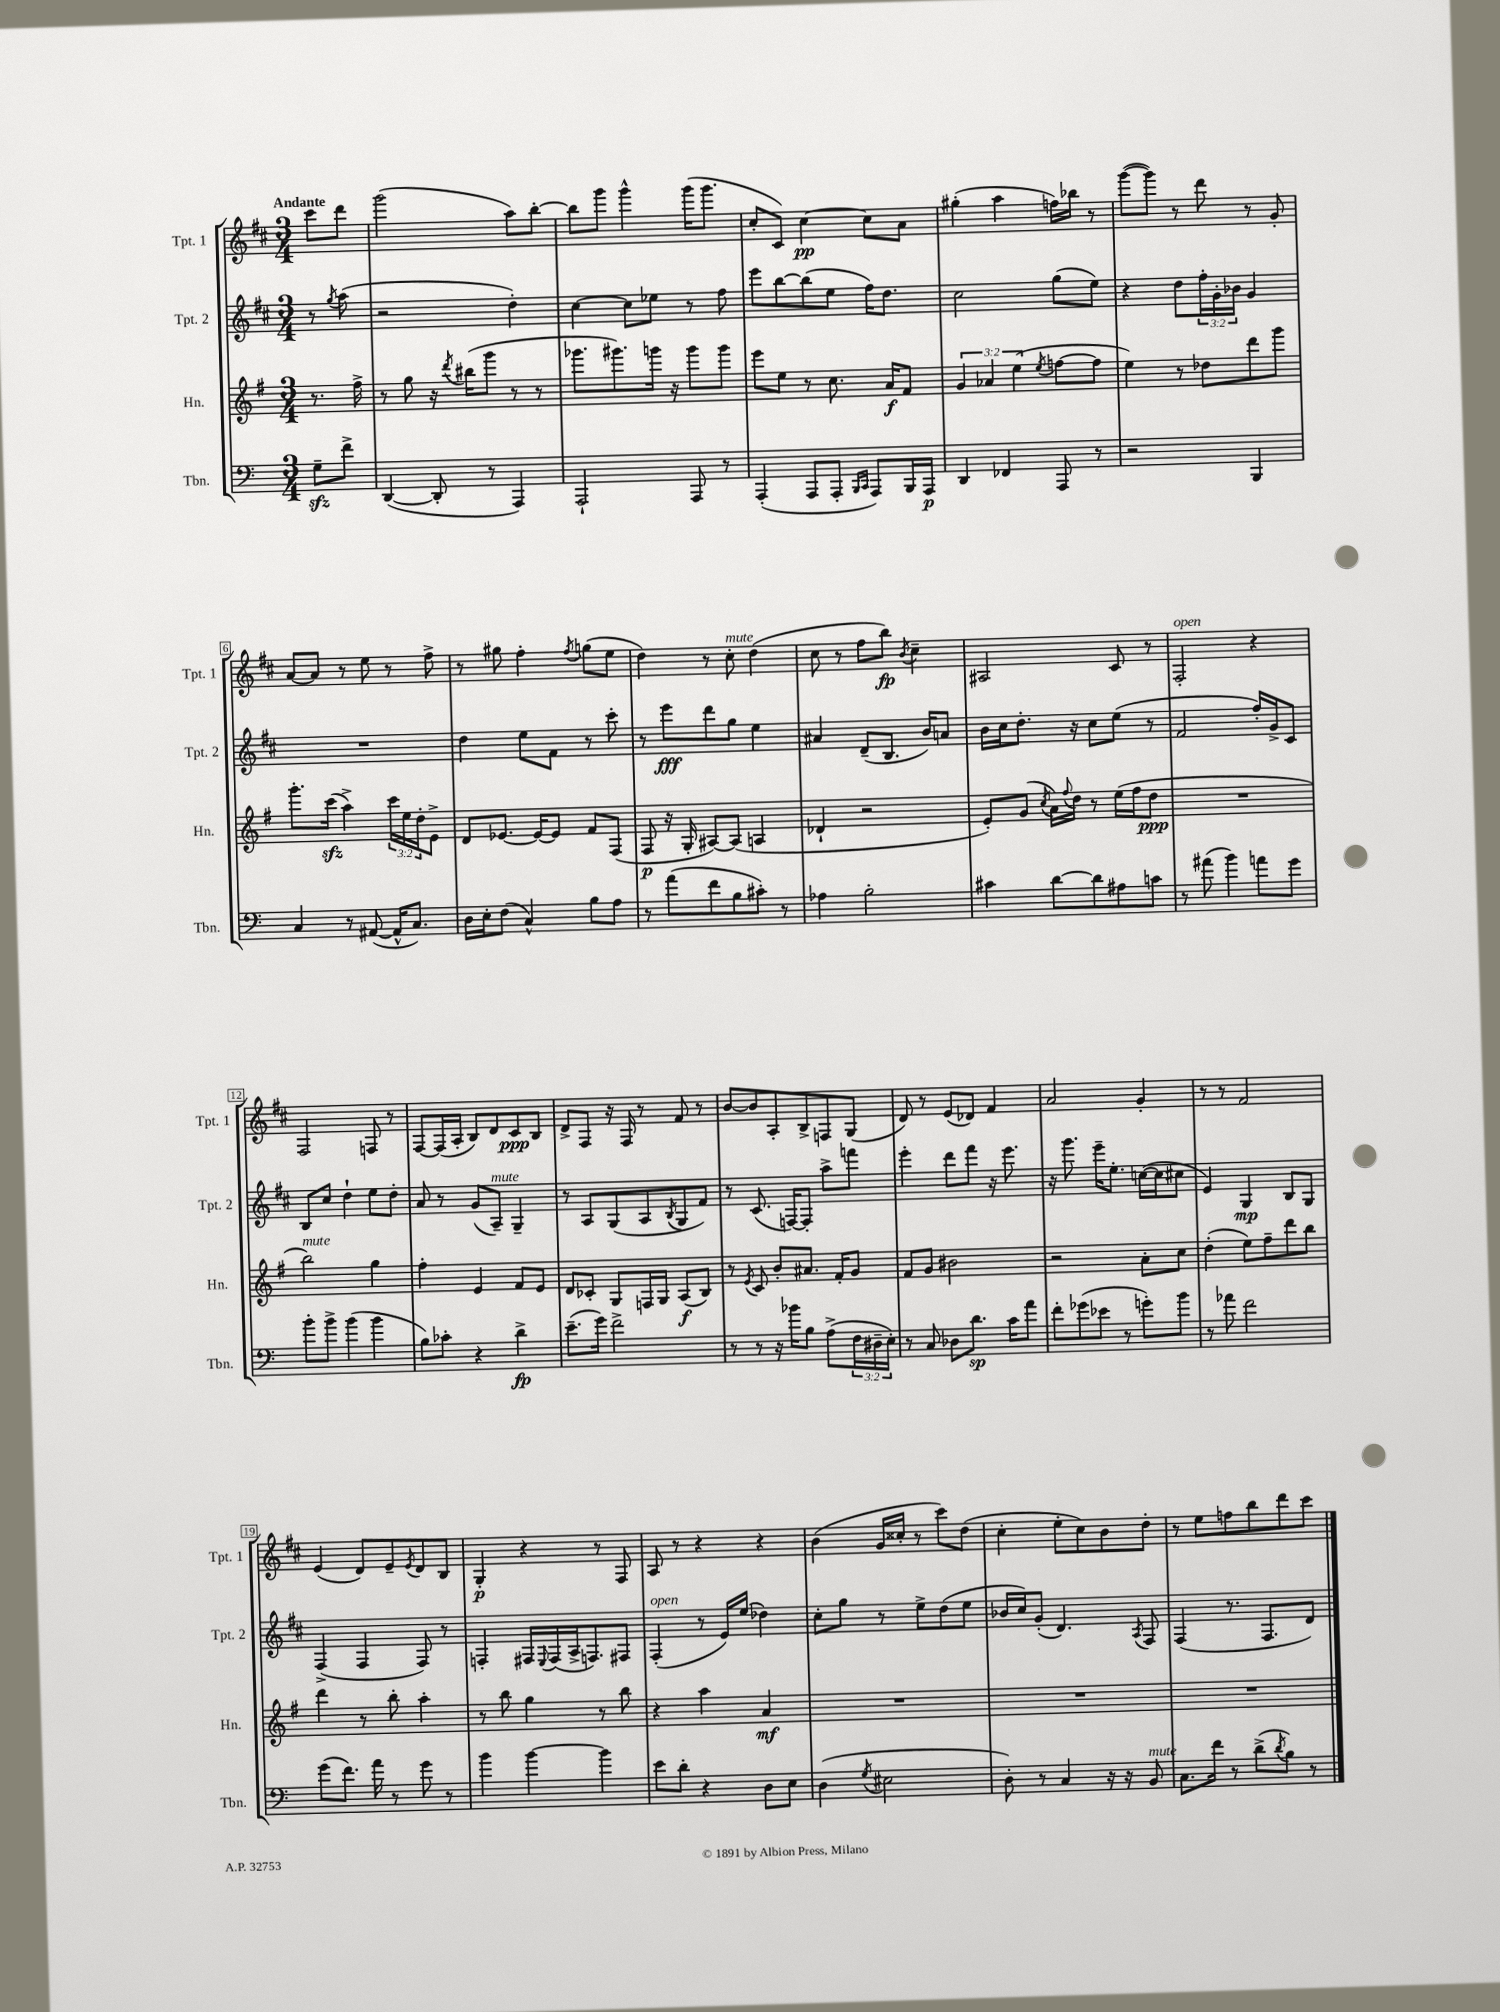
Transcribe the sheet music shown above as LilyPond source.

<<
\new StaffGroup <<
\new Staff = "s0" \with { instrumentName = "Tpt. 1" shortInstrumentName = "Tpt. 1" } {
    \clef treble \key d \major \numericTimeSignature \time 3/4 \partial 4 \tempo "Andante"
    cis'''8 d'''8 |
    g'''2( a''8) b''8~-. |
    b''8 g'''8 g'''4-^ g'''16( g'''8. |
    cis''8-. cis'8) cis''4~\pp cis''8 a'8 |
    gis''4-.( a''4 f''16) bes''16 r8 |
    g'''8~( g'''8) r8 d'''8 r8 g'8-. |
    a'8~ a'8 r8 e''8 r8 fis''8-> |
    r8 gis''8 fis''4-. \acciaccatura { fis''8 } g''8( e''8 |
    d''4) r8 cis''8-.^\markup { \italic "mute" } d''4( |
    cis''8 r8 fis''8 b''8\fp) \acciaccatura { b'8 } cis''4-- |
    ais2 cis'8 r8 |
    fis2-.^\markup { \italic "open" } r4 |
    fis2 f8 r8 |
    fis8~ fis16( a16-. b8) d'8 cis'8\ppp b8 |
    d'8-> fis8 r16 fis16 r8 fis'8 r8 |
    b'8~ b'8 a8-. b8-> f8 g8( |
    d'8) r8 e'8( des'8) fis'4 |
    a'2 g'4-. |
    r8 r8 fis'2 |
    e'4( d'8) e'8-- \acciaccatura { e'8 } d'8 b8 |
    g4-.\p r4 r8 fis8 |
    a8 r8 r4 r4 |
    b'4( g'16 cisis''16-. r8 cis'''8) d''8( |
    cis''4-. e''8-. cis''8) b'8 d''8-. |
    r8 e''8 f''8 b''8 d'''8 cis'''8 \bar "|." |
}
\new Staff = "s1" \with { instrumentName = "Tpt. 2" shortInstrumentName = "Tpt. 2" } {
    \clef treble \key d \major \numericTimeSignature \time 3/4 \override Staff.TupletNumber.text = #tuplet-number::calc-fraction-text \partial 4
    r8 \acciaccatura { g''8 } a''8( |
    r2 d''4-.) |
    cis''4~ cis''8 ees''8 r8 fis''8 |
    e'''8 b''8~ b''8( e''8 fis''16) d''8. |
    cis''2 g''8( e''8) |
    r4 d''8 \tuplet 3/2 { fis''16-. g'16-. bes'16 } g'4 |
    R2. |
    d''4 e''8 fis'8 r8 cis'''8-. |
    r8 e'''8\fff d'''8 g''8 e''4 |
    ais'4 d'8--( b8. b'16) a'8 |
    b'16 cis''16 d''8.-. r16 cis''8 e''8( r8 |
    fis'2 fis''16-.) g'16-> cis'8 |
    b8 cis''8 d''4-! e''8 d''8-. |
    a'8 r8 g'8( a8--^\markup { \italic "mute" }) g4-- |
    r8 a8 g8( a8 \acciaccatura { b8 } g8 fis'8) |
    r8 cis'8.( f16~) f8-. a''8-> f'''8 |
    e'''4-. d'''8 fis'''8 r16 e'''8. |
    r16 g'''8. e'''16-- e''8.-. c''16~( c''16 cis''8 |
    e'4) g4\mp b8 g8 |
    fis4->( fis4 fis8) r8 |
    f4-. fis16 \appoggiatura { e8 } fis16( a16-> f8.) fis8 |
    fis4-.^\markup { \italic "open" }( r8 e'16) e''16( des''4) |
    cis''8-. g''8 r8 e''8-> d''8( e''8 |
    bes'16 cis''16) g'8-.( d'4.) \acciaccatura { a8 } fis8 |
    fis4( r8. fis8. d'8) \bar "|." |
}
\new Staff = "s2" \with { instrumentName = "Hn." shortInstrumentName = "Hn." } {
    \clef treble \key g \major \numericTimeSignature \time 3/4 \override Staff.TupletNumber.text = #tuplet-number::calc-fraction-text \partial 4
    r8. fis''16-> |
    r8 g''8 r16 \acciaccatura { d'''8 } bis''16( g'''8 r8 r8 |
    ges'''8. gis'''8.) g'''16 r16 g'''8 g'''8 |
    e'''8 e''8 r8 c''8. a'16\f fis'8 |
    \tuplet 3/2 { g'4 aes'4 e''4( } \acciaccatura { e''8 } f''8~ f''8 |
    e''4) r8 des''8 d'''8 g'''8 |
    g'''8.-. c'''16\sfz( a''4->) \tuplet 3/2 { c'''16 e''16 d''16-. } e'8-> |
    d'8 ees'8.~ ees'16~ ees'8 fis'8 fis8( |
    fis8\p r16 g16-. ais8~) ais8( a4 |
    des'4-! r2 |
    e'8-.) g'8( \acciaccatura { c''8 } a'16) \appoggiatura { fis''8 } d''16 r8 e''16( fis''16 d''8\ppp |
    R2. |
    b''2^\markup { \italic "mute" }) g''4 |
    fis''4-. e'4 fis'8 e'8 |
    d'8 ces'8-. g8 f16 g16 a8\f( b8) |
    r8 \acciaccatura { e'8 } c'8 b'8-. ais'8. fis'16-. g'8 |
    fis'8 g'8 bis'2 |
    r2 a'8-. c''8 |
    d''4-.( e''8) fis''8-- d'''8 b''8 |
    d'''4 r8 b''8-. a''4-. |
    r8 b''8 g''4 r8 b''8 |
    r4 a''4 a'4\mf |
    R2. |
    R2. |
    R2. \bar "|." |
}
\new Staff = "s3" \with { instrumentName = "Tbn." shortInstrumentName = "Tbn." } {
    \clef bass \key c \major \numericTimeSignature \time 3/4 \override Staff.TupletNumber.text = #tuplet-number::calc-fraction-text \partial 4
    g8--\sfz f'8-> |
    d,4~( d,8-. r8 a,,4) |
    a,,2-! a,,8 r8 |
    a,,4-.( a,,8 a,,8-. \grace { b,,16 c,16 } a,,8) b,,16 a,,16\p |
    d,4 fes,4 a,,8 r8 |
    r2 b,,4 |
    c4 r8 ais,8~( ais,16-^ c8.) |
    d16 e16-. f8( c4-^) b8 a8 |
    r8 a'8( f'8 b8 cis'8-.) r8 |
    aes4 b2-. |
    cis'4 d'8~ d'8 ais8 c'8 |
    r8 ais'8( b'4) a'8 g'8 |
    b'8-. b'8-> b'4( b'4 |
    b8) ces'8-. r4 d'4->\fp |
    e'8.--( g'16) f'2-> |
    r8 r8 r16 bes'16 b8 a8->( \tuplet 3/2 { f16 dis16-- e16-.) } |
    r8 c8 des8 d'8.\sp c'16 a'8 |
    f'8-. ges'8( ees'8 r8 g'8-.) b'8 |
    r8 aes'8 f'2 |
    g'8( f'8.) a'16 r8 g'8 r8 |
    b'4 b'4~ b'4 |
    e'8 d'8-. r4 d8 e8 |
    d4( \acciaccatura { g8 } eis2 |
    d8-.) r8 c4 r16 r16 b,8^\markup { \italic "mute" } |
    c8. f'16 r8 d'8->( \acciaccatura { d'8 } b8) r8 \bar "|." |
}
>>
>>
\layout { \context { \Score \override BarNumber.stencil = #(make-stencil-boxer 0.1 0.3 ly:text-interface::print) } }
